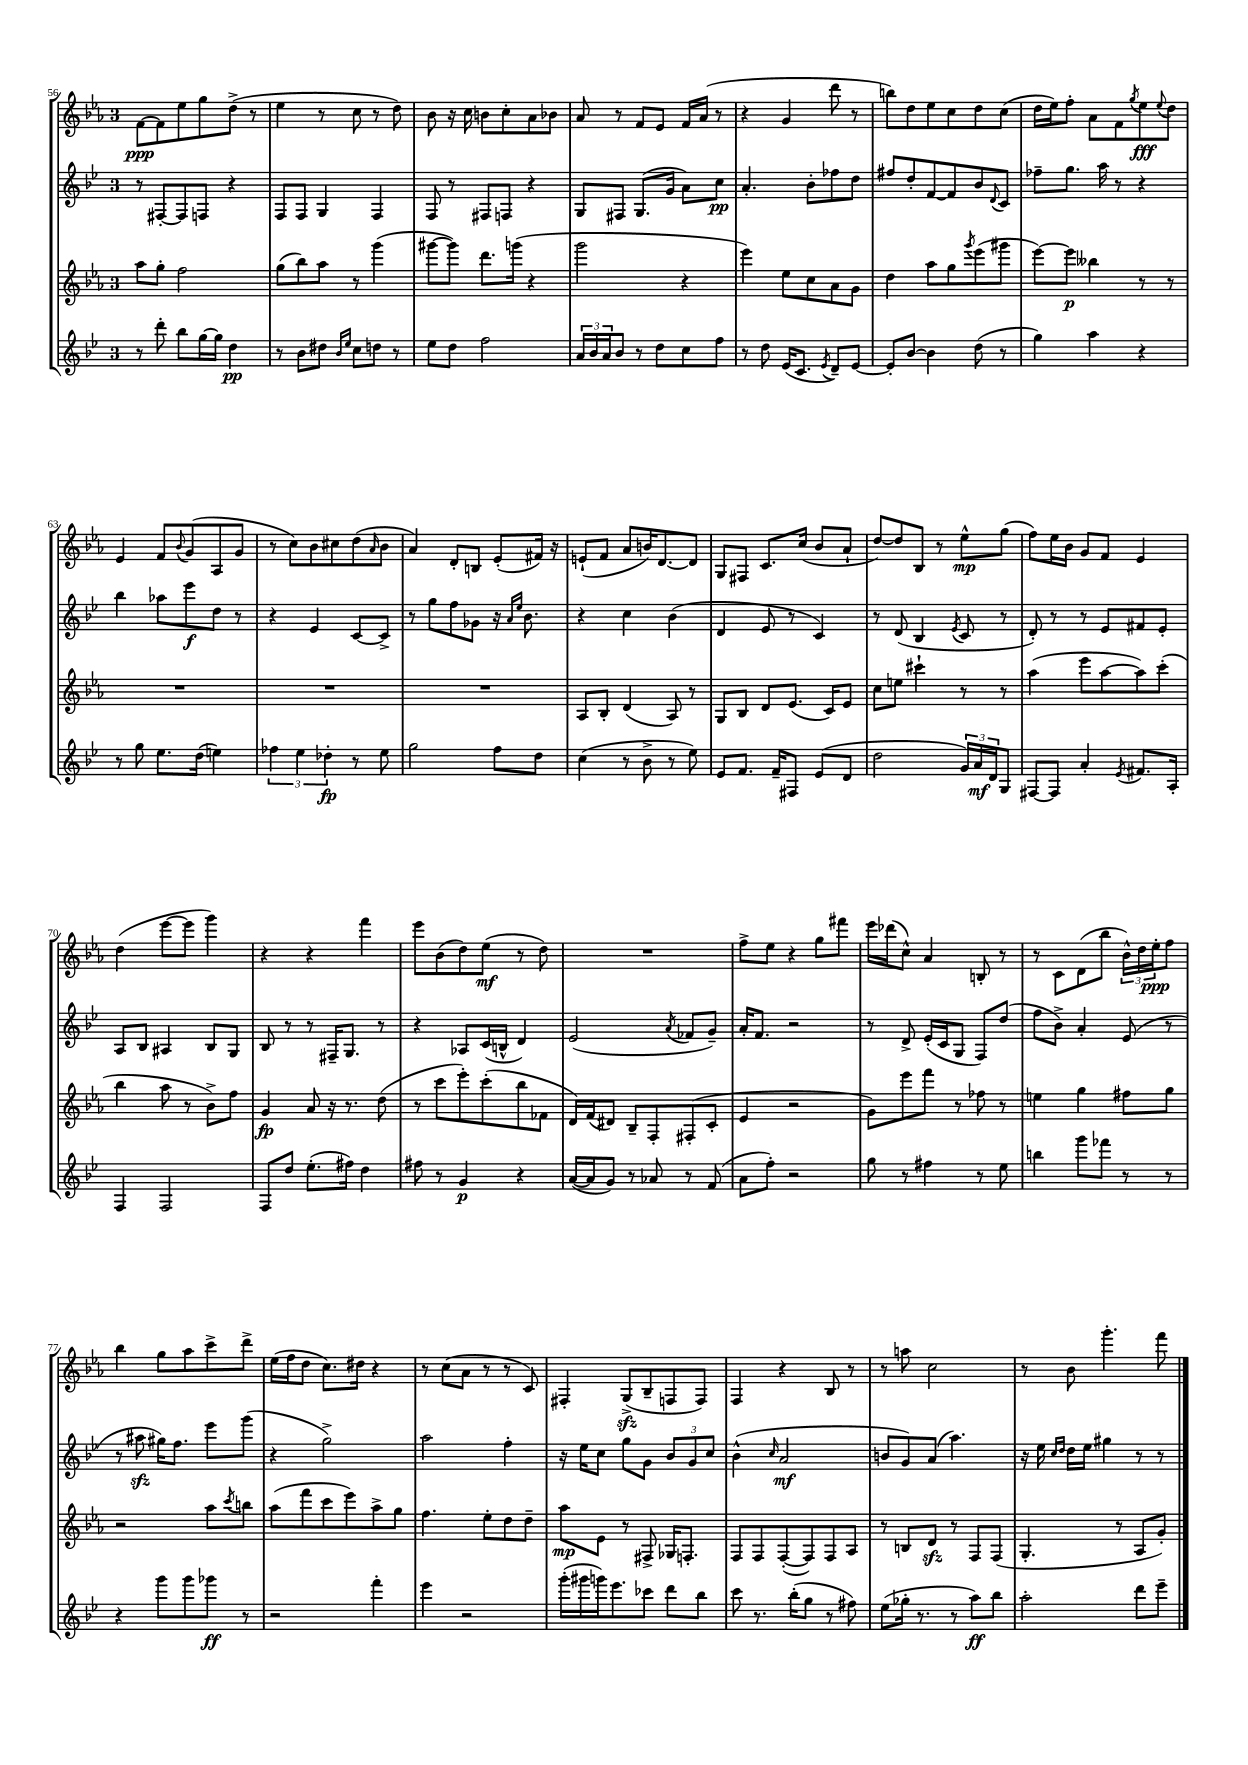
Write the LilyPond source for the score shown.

<<
\new StaffGroup <<
\new Staff = "s0" {
    \clef treble \key ees \major \once \override Staff.TimeSignature.style = #'single-digit \time 3/4
    f'8~\ppp f'8 ees''8 g''8 d''8->( r8 |
    ees''4 r8 c''8 r8 d''8) |
    bes'8 r16 c''16 b'8 c''8-. aes'8 bes'8 |
    aes'8 r8 f'8 ees'8 f'16 aes'16( r8 |
    r4 g'4 d'''8 r8 |
    b''8) d''8 ees''8 c''8 d''8 c''8( |
    d''16 ees''16) f''8-. aes'8 f'8 \acciaccatura { g''8 } ees''8\fff \appoggiatura { ees''8 } d''8 |
    ees'4 f'8 \appoggiatura { bes'8 } g'8( aes8 g'8 |
    r8 c''8) bes'8 cis''8 d''8( \grace { aes'16 } bes'8 |
    aes'4) d'8-. b8 ees'8-.( fis'16) r16 |
    e'8-!( f'8 aes'8 b'16) d'8.~ d'8 |
    g8 fis8 c'8. c''16( bes'8 aes'8-! |
    d''8~) d''8 bes8 r8 ees''8-^\mp g''8( |
    f''8) ees''16 bes'16 g'8 f'8 ees'4 |
    d''4( ees'''8~ ees'''8 g'''4) |
    r4 r4 f'''4 |
    ees'''8 bes'8( d''8) ees''8\mf( r8 d''8) |
    R2. |
    f''8-> ees''8 r4 g''8 fis'''8 |
    ees'''16 des'''16( c''8-^) aes'4 b8-. r8 |
    r8 c'8 d'8( bes''8 \tuplet 3/2 { bes'16-^) d''16 ees''16-.\ppp } f''8 |
    bes''4 g''8 aes''8 c'''8-> d'''8-> |
    ees''16( f''16 d''8 c''8.) dis''16 r4 |
    r8 c''8( aes'8 r8 r8 c'8) |
    fis4-. g8->\sfz( bes8-- f8 f8) |
    f4 r4 bes8 r8 |
    r8 a''8 c''2 |
    r8 bes'8 g'''4.-. f'''8 \bar "|." |
}
\new Staff = "s1" {
    \clef treble \key bes \major \once \override Staff.TimeSignature.style = #'single-digit \time 3/4
    r8 fis8~-. fis8 f8 r4 |
    f8 f8 g4 f4 |
    f8 r8 fis8 f8 r4 |
    g8 fis8 g8.( g'16 a'8) c''8\pp |
    a'4.-. bes'8-. fes''8 d''8 |
    fis''8 d''8-. f'8~ f'8 bes'8 \appoggiatura { d'8 } c'8 |
    fes''8-- g''8. a''16 r8 r4 |
    bes''4 aes''8 ees'''8\f d''8 r8 |
    r4 ees'4 c'8~ c'8-> |
    r8 g''8 f''8 ges'8 r16 \grace { a'16 ees''16 } bes'8. |
    r4 c''4 bes'4( |
    d'4 ees'8 r8 c'4) |
    r8 d'8( bes4 \acciaccatura { ees'8 } c'8 r8 |
    d'8-.) r8 r8 ees'8 fis'8 ees'8-. |
    a8 bes8 ais4 bes8 g8 |
    bes8 r8 r8 fis16-- g8. r8 |
    r4 aes8 c'16( b16-^ d'4) |
    ees'2( \acciaccatura { a'8 } fes'8 g'8--) |
    a'16-. f'8. r2 |
    r8 d'8-> ees'16-.( c'16 g8 f8) d''8( |
    f''8 bes'8->) a'4-. ees'8( r8 |
    r8 ais''8\sfz gis''16) f''8. ees'''8 g'''8( |
    r4 g''2->) |
    a''2 f''4-. |
    r16 ees''16 c''8 g''8 g'8 \tuplet 3/2 { bes'8 g'8 c''8 } |
    bes'4-^( \grace { c''16 } a'2\mf |
    b'8 g'8) a'8( a''4.) |
    r16 ees''16 \grace { c''16 d''16 } d''16 ees''16 gis''4 r8 r8 \bar "|." |
}
\new Staff = "s2" {
    \clef treble \key ees \major \once \override Staff.TimeSignature.style = #'single-digit \time 3/4
    aes''8 g''8-. f''2 |
    g''8( bes''8) aes''8 r8 g'''4( |
    gis'''8~ gis'''8) d'''8. g'''16( r4 |
    g'''2 r4 |
    ees'''4) ees''8 c''8 aes'8 g'8 |
    d''4 aes''8 g''8 \acciaccatura { g'''8 } ees'''8( gis'''8 |
    ees'''8~) ees'''8\p beses''4 r8 r8 |
    R2. |
    R2. |
    R2. |
    aes8 bes8-. d'4( aes8) r8 |
    g8 bes8 d'8 ees'8.( c'16) ees'8 |
    c''8 e''8 cis'''4-! r8 r8 |
    aes''4( ees'''8 aes''8~ aes''8) c'''8-.( |
    bes''4 aes''8 r8 bes'8->) f''8 |
    g'4\fp aes'8 r16 r8. d''8( |
    r8 c'''8 ees'''8-.) c'''8-.( bes''8 fes'8 |
    d'16) f'16( dis'8) bes8-- f8-. fis8-.( c'8-. |
    ees'4 r2 |
    g'8) ees'''8 f'''8 r8 fes''8 r8 |
    e''4 g''4 fis''8 g''8 |
    r2 aes''8 \acciaccatura { c'''8 } b''8 |
    aes''8( f'''8 c'''8 ees'''8) aes''8-> g''8 |
    f''4. ees''8-. d''8 d''8-- |
    aes''8\mp ees'8 r8 fis8-> ges16 f8.-. |
    f8 f8 f8~-.( f8) f8 aes8 |
    r8 b8 d'8\sfz r8 f8 f8( |
    g4.-. r8 aes8 g'8-.) \bar "|." |
}
\new Staff = "s3" {
    \clef treble \key bes \major \once \override Staff.TimeSignature.style = #'single-digit \time 3/4
    r8 d'''8-. bes''8 g''16~ g''16 d''4\pp |
    r8 bes'8 dis''8 \grace { bes'16 ees''16 } c''8 d''8 r8 |
    ees''8 d''8 f''2 |
    \tuplet 3/2 { a'16 bes'16 a'16 } bes'8 r8 d''8 c''8 f''8 |
    r8 d''8 ees'16( c'8. \acciaccatura { ees'8 } d'8--) ees'8~ |
    ees'8-. bes'8~ bes'4 d''8( r8 |
    g''4) a''4 r4 |
    r8 g''8 ees''8. d''16( e''4) |
    \tuplet 3/2 { fes''4 ees''4 des''4-.\fp } r8 ees''8 |
    g''2 f''8 d''8 |
    c''4( r8 bes'8-> r8 ees''8) |
    ees'8 f'8. f'16-- fis8 ees'8( d'8 |
    d''2 \tuplet 3/2 { g'16) a'16\mf d'16 } g8 |
    fis8~ fis8 a'4-. \acciaccatura { ees'8 } fis'8. a16-. |
    f4 f2 |
    f8 d''8 ees''8.-.( fis''16) d''4 |
    fis''8 r8 g'4\p r4 |
    a'16~( a'16 g'8) r8 aes'8 r8 f'8( |
    a'8 f''8-.) r2 |
    g''8 r8 fis''4 r8 ees''8 |
    b''4 g'''8 fes'''8 r8 r8 |
    r4 g'''8 g'''8 ges'''8\ff r8 |
    r2 f'''4-. |
    ees'''4 r2 |
    g'''16-.( gis'''16 g'''16) ees'''8. ces'''8 d'''8 bes''8 |
    c'''8 r8. bes''16-.( g''8 r8 fis''8) |
    ees''8( ges''16-. r8. r8 a''8\ff) bes''8 |
    a''2-. d'''8 ees'''8-- \bar "|." |
}
>>
>>
\layout { \context { \Score currentBarNumber = #56 } }
